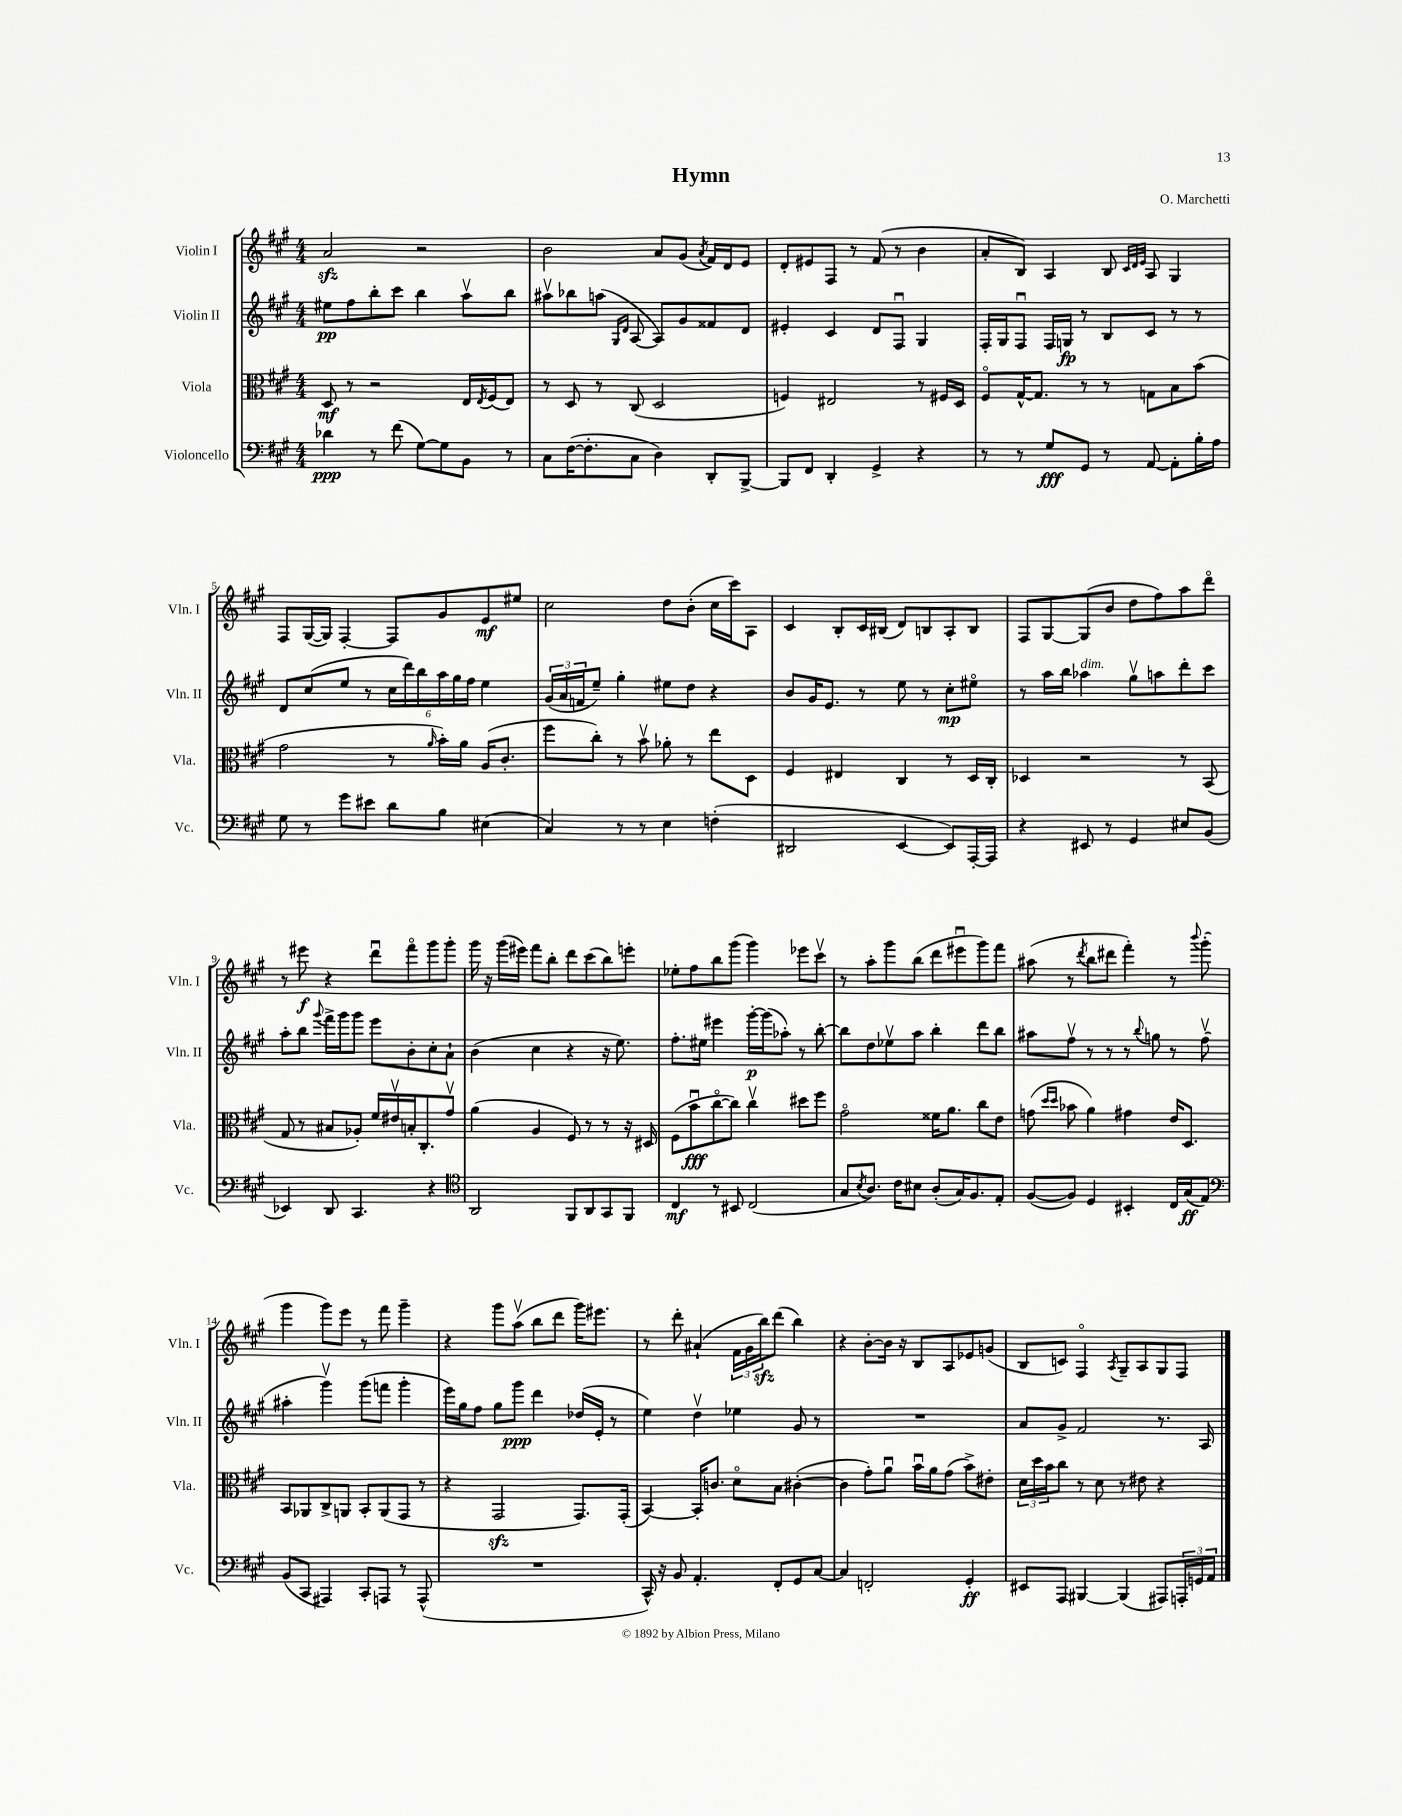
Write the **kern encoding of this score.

**kern	**kern	**kern	**kern
*staff4	*staff3	*staff2	*staff1
*clefF4	*clefC3	*clefG2	*clefG2
*k[f#c#g#]	*k[f#c#g#]	*k[f#c#g#]	*k[f#c#g#]
*M4/4	*M4/4	*M4/4	*M4/4
4d-	8D	8ee#	2a
.	8r	8ff#	.
8r	2r	8bb'	.
(8f#	.	8ccc#	.
[8G#)	.	4bb	2r
8G#]	.	.	.
8BB	16E	8aav	.
.	8qE	.	.
.	(16F#	.	.
8r	8E)	8bb	.
=	=	=	=
8C#	8r	8aa#v	2b
([16F#	8D	8bb-	.
8.F#']	.	.	.
.	8r	(8aa	.
.	.	16qqG#	.
.	.	16qqd	.
8C#	(8C#	[8A	.
4D)	2D	8A])	8a
.	.	8g#	(8g#
.	.	.	8qa
8DD'	.	8f##	16f#)
.	.	.	16d
[8BBB^	.	8d	8e
=	=	=	=
8BBB]	4F)	4e#'	8d'
8FF#	.	.	8e#
4DD'	2E#	4c#	8F#
.	.	.	8r
4GG#^	.	8d	(8f#
.	.	8F#u	8r
4r	8r	4G#	4b
.	16F#	.	.
.	16D	.	.
=	=	=	=
8r	8F#o	16F#'	8a'
.	.	16G#	.
8r	[16G#^^	8F#u	8B)
.	8.G#]	.	.
8G#	.	16F#	4A
.	.	16G	.
8GG#	8r	8r	.
8r	8r	8B	8B
.	.	.	32qqc#
.	.	.	32qqd
.	.	.	32qqe
[8AA	8G	8c#	8A
8AA']	8B	8r	4G#
16B'	(8b	8r	.
16A	.	.	.
=	=	=	=
8G#	2g#	8d	8F#
8r	.	(8cc#	([16G#
.	.	.	16G#])
8g#	.	8ee	[4F#'
8e#	.	8r	.
8d	8r	24cc#	8F#]
.	.	24ddd)	.
.	.	24bb	.
.	16qqa	.	.
8B	16b')	24aa	8g#
.	.	24gg#	.
.	16a	.	.
.	.	24ff#	.
(4E#	(16A	4ee	8e
.	8.c#'	.	.
.	.	.	8ee#
=	=	=	=
4C#)	8ff#	(24g#	2cc#
.	.	24a	.
.	.	24f	.
.	8cc#')	8ee~)	.
8r	8r	4gg#'	.
8r	8bv	.	.
4E	8a-'	8ee#	8dd
.	8r	8dd	(8b'
(4F'	8ee	4r	16cc#
.	.	.	16ccc#)
.	8D	.	8A
=	=	=	=
2DD#	4F#	8b	4c#
.	.	16g#	.
.	.	8.e	.
.	4E#	.	8B'
.	.	8r	16c#
.	.	.	(16B#
[4EE	4C#	8ee	8d)
.	.	8r	8B
8EE])	8r	8cc#'	8A'
[16AAA'	16D	8ee#o	8B
16AAA]	16C#'	.	.
=	=	=	=
4r	4D-	8r	8F#
.	.	16aa	[8G#
.	.	16bb	.
8EE#	2r	4aa-	(8G#]
8r	.	.	8b
4GG#	.	8gg#v	8dd
.	.	8aa	8ff#)
8E#	8r	8ddd'	8aa
(8BB	(8BB	8ccc#	8dddo
=	=	=	=
4EE-)	8G#	8aa'	8r
.	8r	8bb	8eee#
.	.	8qqggg#	.
8DD	8B#	16fff#^	4r
.	.	16ggg#	.
4.CC#	8A-')	8ggg#	.
.	16f#	8eee	8dddu
.	16e#v	.	.
.	16B'	8b'	8fff#o
.	8.C#'	.	.
4r	.	8cc#'	8ggg#
.	8g#v	8a`	8ggg#'
=	=	=	=
*clefC4	*	*	*
2AA	(4a	(4b	16ggg#
.	.	.	16r
.	.	.	(16ggg#
.	.	.	16eee#)
.	4A	4cc#	8fff#
.	.	.	8bb'
8FF#	8F#)	4r	8ddd
8AA	8r	.	(8ccc#
8GG#	8r	16r	8bb)
.	.	8.ee)	.
8FF#	16r	.	8eee'
.	16D#	.	.
=	=	=	=
4C#	(8F#	8.ff#'	8ee-'
.	8bu	.	8ff#
.	.	16ee#	.
8r	[8cc#o	4eee#	8bb
8BB#	8cc#])	.	(8ggg#
(2C#	4cc#v	[16ggg#'	4ggg#)
.	.	(16ggg#]	.
.	.	8aa-')	.
.	8dd#	8r	8eee-
.	8ff#	[8bb'	8ccc#v
=	=	=	=
8G#	2g#o	8bb]	8r
8qB	.	.	.
8.A)	.	8dd	8aa'
.	.	8ee-v	8ggg#
16c#	.	.	.
8B#	.	8aa	(8bb
(8A'	16f##	4bb'	8ddd
.	8.a	.	.
16G#)	.	.	8eee#u
8.F#	.	.	.
.	8cc#	8ddd	8ggg#)
8E'	8e	8bb	8fff#
=	=	=	=
([8F#	(8g	8aa#	(8aa#
.	16qqdd	.	.
.	16qqdd	.	.
8F#])	8b-	8ff#v	8r
.	.	.	8qddd
4D	4a)	8r	8bb
.	.	8r	8ddd#
4BB#'	4g#	8r	4fff#')
.	.	8qqbb	.
.	.	8gg	.
16C#	16e	8r	8r
(16G#	8.D	.	.
.	.	.	8qqbbb
8E)	.	(8ff#v	(8ggg#'
=	=	=	=
*clefF4	*	*	*
(8BB	8BB	4aa#'	4ggg#
8CC#	8AA-	.	.
4AAA#)	8C#^	4ggg#v)	8ggg#)
.	8AA	.	8eee
8CC#'	8BB'	(8ggg#	8r
8AAA	(8AA	8fff	8fff#
8r	8GG#	4ggg#'	4ggg#~
(8AAA^^	8r	.	.
=	=	=	=
1r	4r	16eee)	4r
.	.	16gg#	.
.	.	8ff#	.
.	2GG#	8gg#	8ggg#
.	.	8ggg#	(8aav
.	.	4ddd	8bb
.	.	.	8ddd
.	8.GG#)	(16dd-	16ggg#)
.	.	16e'	8.eee#
.	.	8r	.
.	(16GG#'	.	.
=	=	=	=
16CC#^^)	[4BB)	4ee)	8r
16r	.	.	.
8BB	.	.	8ddd'
4.AA'	16BB']	4ddv	(4a#`
.	8.c	.	.
.	8do	4ee-	24f#
.	.	.	24g#
.	.	.	24bb)
8FF#'	8B	.	(8ddd
8GG#	([4c#'	8g#	4bb)
[8C#	.	8r	.
=	=	=	=
4C#]	4c#]	1r	4r
2FF'	8g#')	.	[8b'
.	8au	.	16b]
.	.	.	16r
.	16bu	.	8B
.	16a	.	.
.	(8g#	.	8A
4GG#'	8b^)	.	8e-
.	8e#'	.	(8g
=	=	=	=
8EE#	24d	8a	8B
.	24dd	.	.
.	24b	.	.
8AAA	8cc#	8g#^	8c)
[4BBB#	8r	2f#	4F#o
.	8d	.	.
.	.	.	8qA
(4BBB#]	8r	.	8G#~
.	8e#	.	8A
8AAA#)	4r	8.r	8G#
24AAA'	.	.	8F#
24GG	.	.	.
.	.	16A	.
24AA	.	.	.
==	==	==	==
*-	*-	*-	*-
